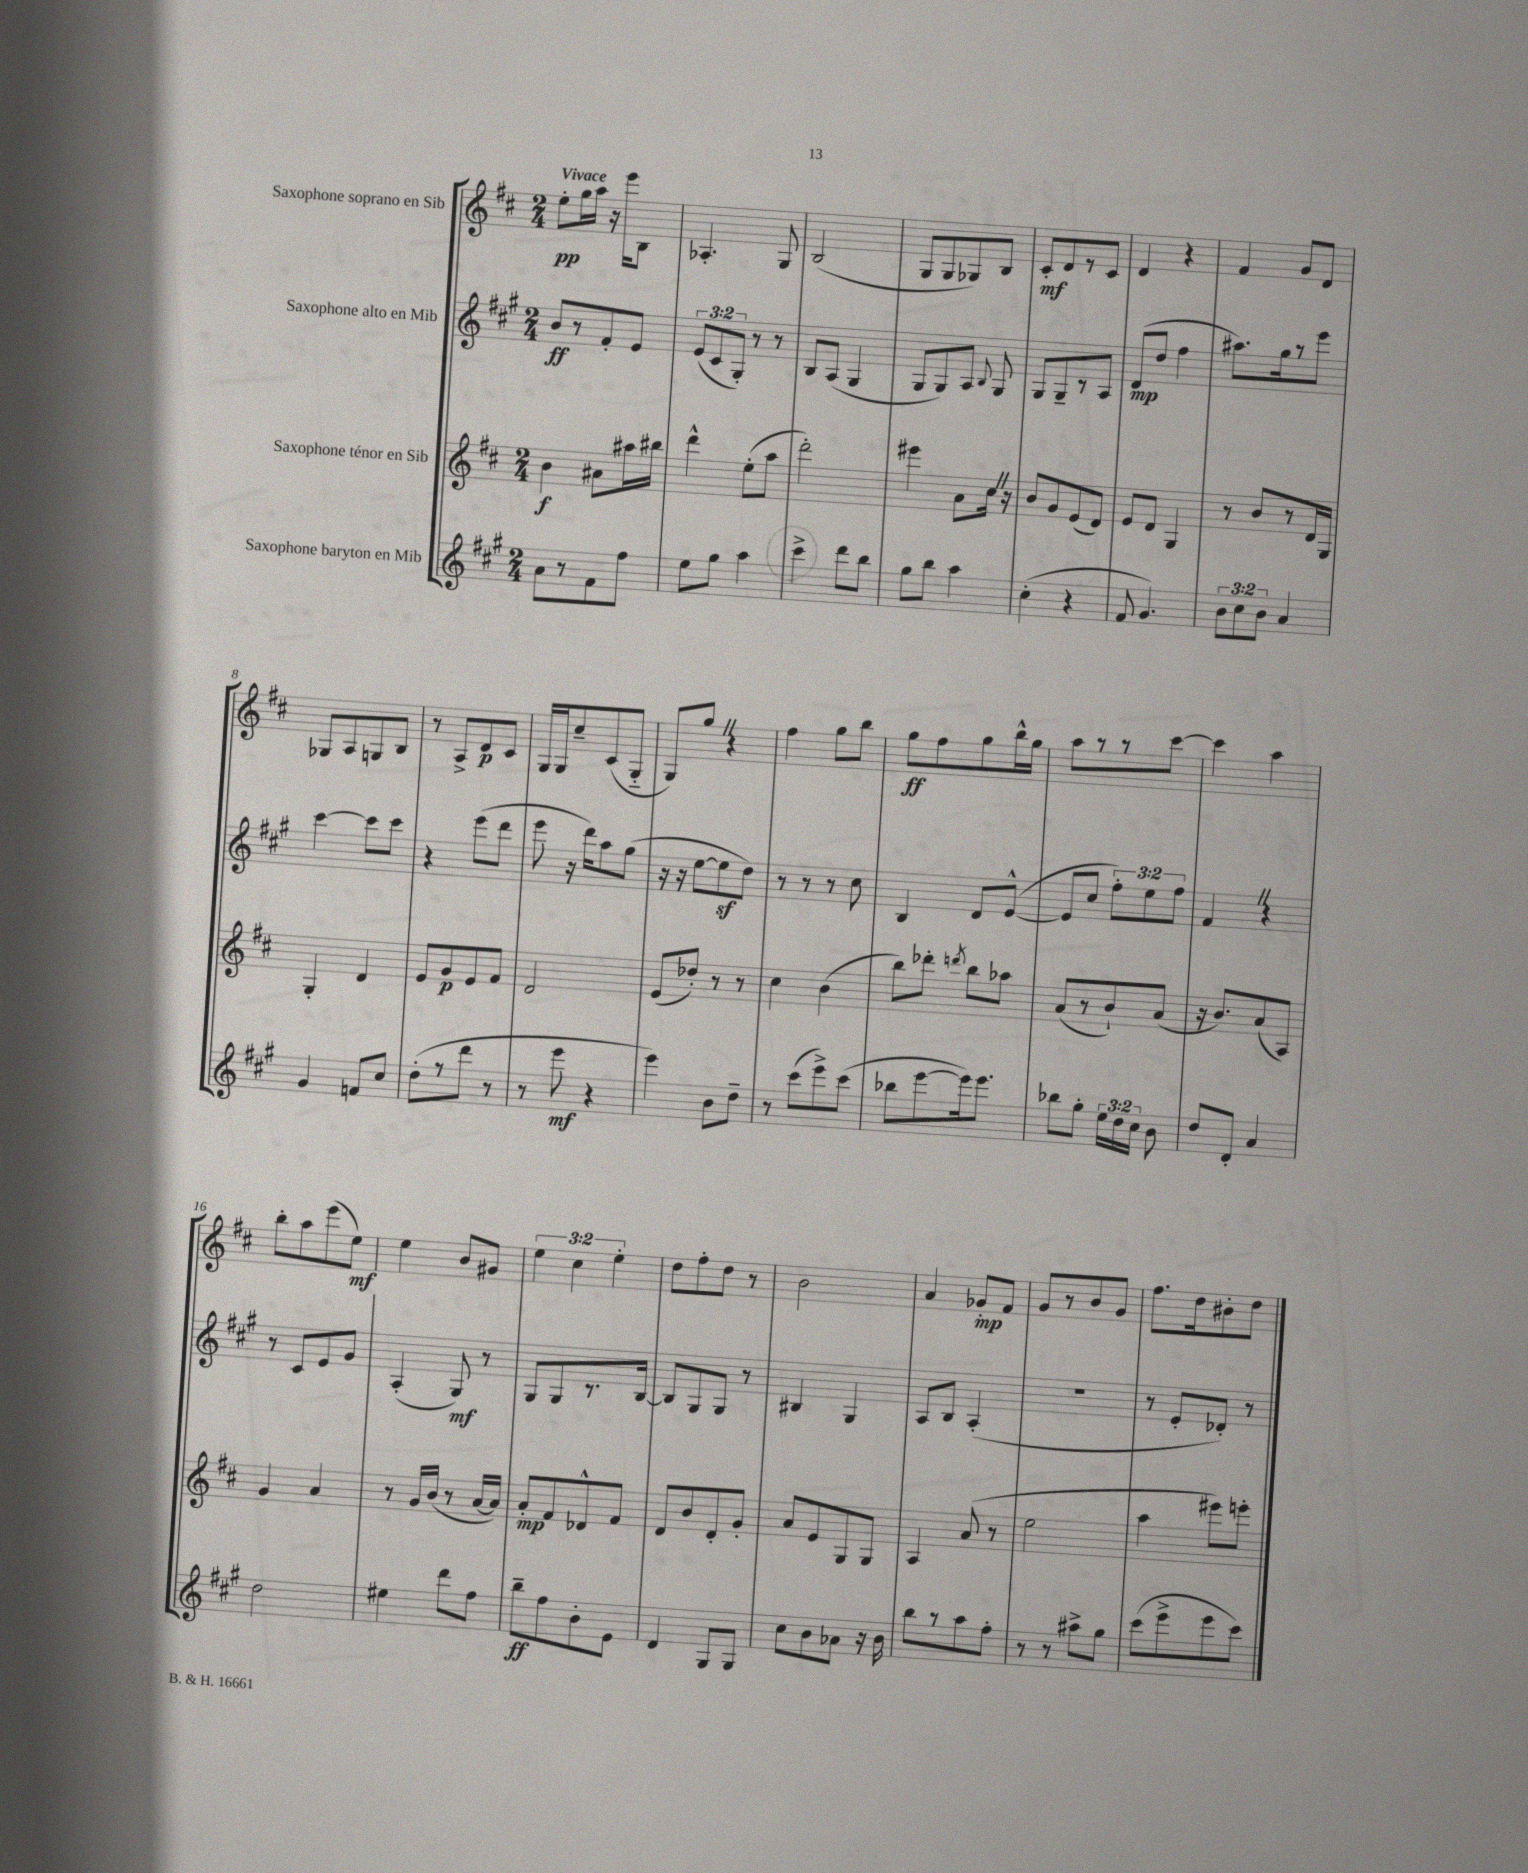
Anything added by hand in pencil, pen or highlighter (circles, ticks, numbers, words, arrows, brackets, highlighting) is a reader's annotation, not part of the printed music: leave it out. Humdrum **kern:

**kern	**kern	**kern	**kern
*staff4	*staff3	*staff2	*staff1
*clefG2	*clefG2	*clefG2	*clefG2
*k[f#c#g#]	*k[f#c#]	*k[f#c#g#]	*k[f#c#]
*M2/4	*M2/4	*M2/4	*M2/4
8a\L	4b\	8b/L	8ee'\L
8r	.	8r	16gg\L
.	.	.	16aa\JJ
8f#\	8a#\L	8f#'/	16r
.	.	.	16eee\LK
8ff#\J	16aa#\L	8e/J	8B\J
.	16bb#\JJ	.	.
=	=	=	=
8ee\L	4ddd^^\	(12e/L	4.A-'/
.	.	12c#/	.
8gg#\J	.	.	.
.	.	12G#'/J)	.
4aa\	(8ee'\L	8r	.
.	8aa\J	8r	8G/
=	=	=	=
4ccc#^\	2ddd'\)	8B/L	(2B/
.	.	(8A/J	.
8ddd\L	.	4G#/	.
8bb\J	.	.	.
=	=	=	=
8gg#\L	4eee#\	8G#/L	8G/L
8bb\J	.	8G#/)	8G/
4aa\	8a\L	8A/J	8G-/)
.	.	8qqB/	.
.	16cc#\Jk	8G#/	8B/J
.	16r	.	.
=	=	=	=
(4cc#'\	8b/L	8G#/L	8c#'/L
.	8g/	8G#~/	8d/
4r	(8e/	8r	8r
.	8d/J)	8A/J	8c#/J
=	=	=	=
8f#/	8e/L	(8d/L	4d/
4.g#/)	8d/J	8dd/J	.
.	4G/	4ff#\	4r
=	=	=	=
12b\L	8r	8.aa#\L)	4f#/
12cc#\	.	.	.
.	8b/L	.	.
12b\J	.	.	.
.	.	16gg#\k	.
4a/	8r	8r	8g/L
.	16d/L	8eee\J	8d/J
.	16G/JJ	.	.
=	=	=	=
4g#/	4G'/	[4ccc#\	8G-/L
.	.	.	8A/
8f/L	4d/	8ccc#\]L	8G/
8cc#/J	.	8ccc#\J	8B/J
=	=	=	=
(8dd'\L	8e/L	4r	8r
8r	8g/	.	8A^/L
8ddd\J	8e/	(8eee\L	8d/
8r	8f#/J	8ddd\J	8c#/J
=	=	=	=
8r	2d/	8eee\	16G/LL
.	.	.	16G/J
8eee\	.	16r	8cc#~/
.	.	16ddd\LK)	.
4r	.	8aa\	(8c#/
.	.	(8gg#\J	8G'~/J
=	=	=	=
4eee\)	(8e/L	16r	8G/L)
.	.	16r	.
.	8dd-'/J)	[8ee\L	8gg/J
8b\L	8r	8ee\]	4r
8dd~\J	8r	8dd\J)	.
=	=	=	=
8r	4cc#\	8r	4ff#\
(8ccc#\L	.	8r	.
8eee^\)	(4b\	8r	8gg\L
(8ccc#\J	.	8cc#\	8bb\J
=	=	=	=
8bb-\L	8bb\L)	4B/	8gg\L
[8eee\	8ddd-'\J	.	8ff#\
.	8qddd/	.	.
16eee\]k)	8bb\L	8d/L	8gg\
8.eee\J	.	.	.
.	8aa-\J	([8e^^/J	16bb^^\L
.	.	.	16gg\JJ
=	=	=	=
8bb-\L	(8a/L	8e/]L	8aa\L
8gg#'\J	8r	8cc#/J	8r
24ee\LL	8b`/)	12ff#'\L)	8r
24dd\	.	.	.
24cc#\JJ	.	12ee\	.
8b\	(8a/J	.	[8ccc#\J
.	.	12ff#\J	.
=	=	=	=
8dd/L	16r	4f#/	4ccc#\]
.	8.b/L)	.	.
8d'/J	.	.	.
4a/	(8a/	4r	4aa\
.	8A/J)	.	.
=	=	=	=
2dd\	4g/	8r	8bb'\L
.	.	8c#/L	8aa\
.	4a/	8e/	(8eee\
.	.	8g#/J	8ee\J)
=	=	=	=
4ee#\	8r	(4A'/	4ee\
.	16g/LL	.	.
.	(16b/JJ	.	.
8ddd\L	8r	8G#/)	8b/L
8ff#\J	[16a/LL	8r	8g#/J
.	16a/]JJ)	.	.
=	=	=	=
8bb~\L	8a'/L	8G#/L	6ee\
8ff#\	8f#/	8G#/	.
.	.	.	6cc#\
8b'\	8d-^^/	8.r	.
.	.	.	6ee'\
8e\J	8f#/J	.	.
.	.	[16B/Jk	.
=	=	=	=
4d/	8d/L	8B/]L	8dd\L
.	8b/	8G#/	8ff#'\
8G#/L	8d'/	8G#/J	8dd\J
8G#/J	8g'/J	8r	8r
=	=	=	=
8cc#\L	8a/L	4B#/	2b\
8b\	8e/	.	.
8a-\J	8G/	4G#/	.
16r	8G/J	.	.
16b\	.	.	.
=	=	=	=
8bb\L	4A/	8A/L	4a/
8r	.	8B/J	.
8aa\	(8a/	(4A'/	8g-'/L
8ff#'\J	8r	.	8f#/J
=	=	=	=
8r	2ee\	2r	8g/L
8r	.	.	8r
8aa#^\L	.	.	8b/
8gg#\J	.	.	8g/J
=	=	=	=
(8ccc#\L	4aa\	8r	8.ff#\L
8eee^\	.	8e'/L	.
.	.	.	16dd\k
8eee\	8eee#\L)	8d-'/J)	8b#'\
8ccc#\J)	8eee'\J	8r	8dd\J
==	==	==	==
*-	*-	*-	*-
